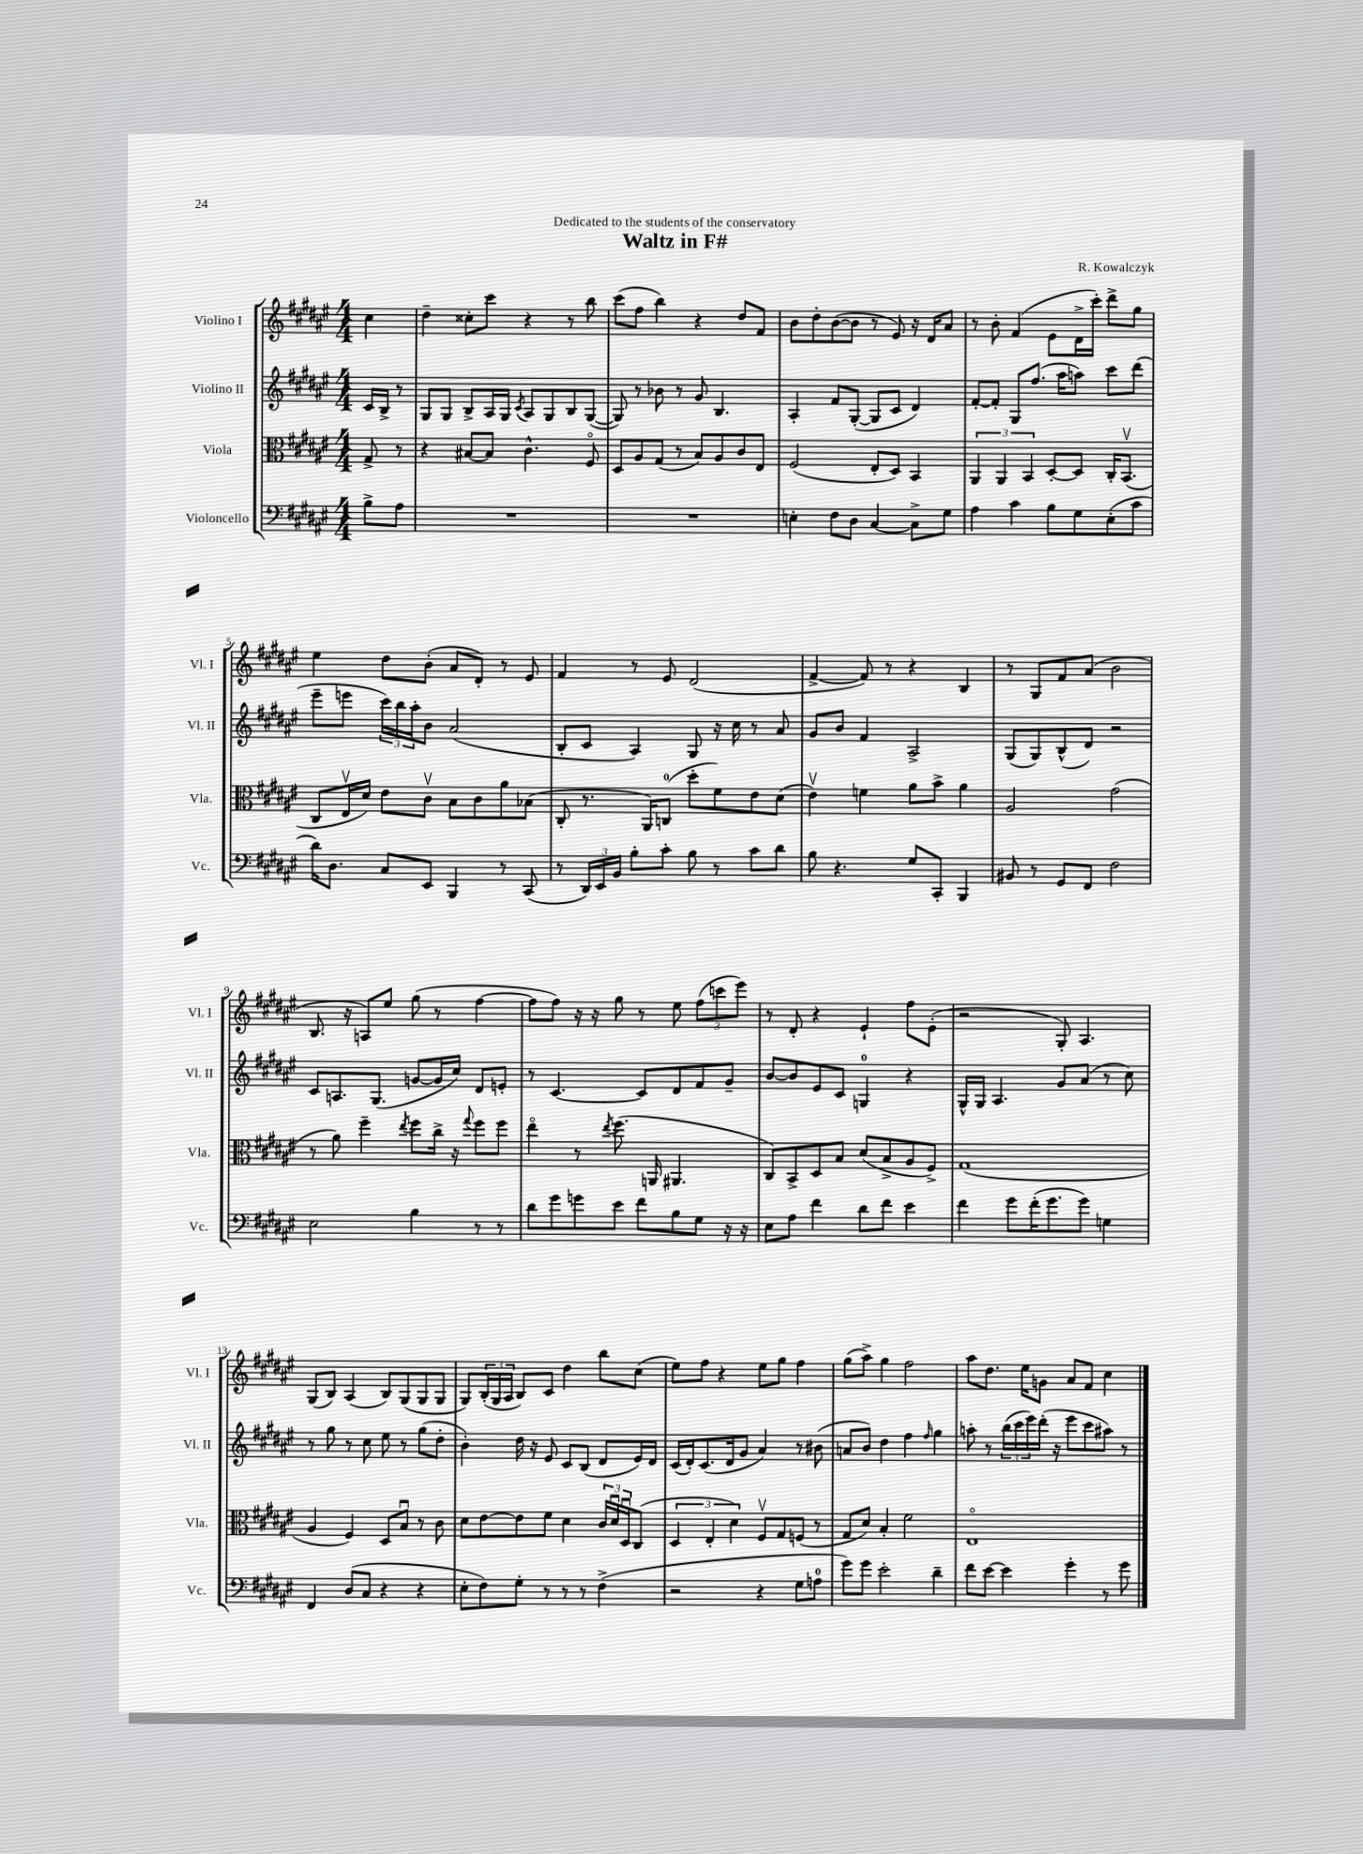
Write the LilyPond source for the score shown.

\header { title = "Waltz in F#" composer = "R. Kowalczyk" dedication = "Dedicated to the students of the conservatory" }
<<
\new StaffGroup <<
\new Staff = "s0" \with { instrumentName = "Violino I" shortInstrumentName = "Vl. I" } {
    \clef treble \key fis \major \numericTimeSignature \time 4/4 \partial 4
    cis''4 |
    dis''4-- cisis''8-. cis'''8 r4 r8 b''8 |
    cis'''8( fis''8 b''4) r4 dis''8 fis'8 |
    b'8 dis''8-. b'8~( b'8 r8 eis'8) r16 dis'16 ais'8 |
    r8 b'8-. fis'4( eis'8 dis'16-> cis'''16-.) dis'''8-> gis''8 |
    eis''4 dis''8 b'8-.( ais'8 dis'8-.) r8 eis'8 |
    fis'4 r8 eis'8 dis'2( |
    fis'4~-> fis'8) r8 r4 b4 |
    r8 gis8 fis'8 ais'8( b'2 |
    b8. r16 a8) eis''8 gis''8( r8 fis''4~ |
    fis''8 fis''8) r16 r16 gis''8 r8 eis''8 \tuplet 3/2 { fis''8( c'''8 eis'''8) } |
    r8 dis'8-. r4 eis'4-! fis''8 eis'8-.( |
    r2 gis8-.) ais4. |
    gis8( b8) ais4( b8) gis8( gis8 gis8 |
    gis8) \tuplet 3/2 { b16-.( gis16 ais16 } b8) cis'8 dis''4 b''8 cis''8( |
    eis''8) fis''8 r4 eis''8 gis''8 fis''4 |
    gis''8( ais''8->) gis''4 fis''2 |
    ais''8 dis''8. eis''16 g'8 ais'8 fis'8 cis''4 \bar "|." |
}
\new Staff = "s1" \with { instrumentName = "Violino II" shortInstrumentName = "Vl. II" } {
    \clef treble \key fis \major \numericTimeSignature \time 4/4 \partial 4
    cis'16 b16-> r8 |
    gis8 gis8 b8-> ais16 gis16 \acciaccatura { cis'8 } ais8 gis8 b8 gis8~( |
    gis8) r8 bes'8 r8 gis'8 b4. |
    ais4-. fis'8 gis8~-.( gis8 cis'8 dis'4) |
    fis'8~-. fis'8-. gis8 fis''8.( ais''16 a''8) cis'''8 dis'''8( |
    eis'''8-- e'''8 \tuplet 3/2 { cis'''16) b''16 ais''16-. } b'8 ais'2( |
    b8-. cis'8 ais4) gis8 r16 cis''16 r8 ais'8 |
    gis'8 b'8 fis'4 ais2-> |
    gis8( gis8) b8-^( dis'8) r2 |
    cis'8 a8. gis8.( g'8~ g'16 cis''16) dis'8 e'8-. |
    r8 cis'4.~ cis'8 dis'8 fis'8 gis'8-- |
    b'8~ b'8 eis'8 cis'8 g4-0 r4 |
    gis16-^ gis16 ais4. gis'8 ais'8( r8 cis''8) |
    r8 gis''8 r8 cis''8 eis''8 r8 gis''8( dis''8-. |
    b'4-.) dis''16 r16 eis'8 cis'8 b8( dis'8 eis'16) dis'16 |
    cis'16( dis'16-.) cis'8.( dis'16 gis'8 ais'4) r8 bis'8( |
    a'8 b'8) dis''4 fis''4 \grace { fis''16 } gis''4 |
    a''8-. r8 \tuplet 3/2 { b''16( cis'''16 eis'''16) } dis'''16-.( r16 eis'''8 cis'''8 ais''8) r8 \bar "|." |
}
\new Staff = "s2" \with { instrumentName = "Viola" shortInstrumentName = "Vla." } {
    \clef alto \key fis \major \numericTimeSignature \time 4/4 \partial 4
    gis8-> r8 |
    r4 bis8~ bis8 cis'4.-^ fis8\flageolet |
    dis8 ais8 gis8( r8 b8) ais8 cis'8 eis8 |
    fis2( eis8-. dis8) b,4 |
    \tuplet 3/2 { ais,4 ais,4 b,4 } dis8~-. dis8 cis16-. b,8.\upbow( |
    cis8 eis16\upbow dis'16) eis'8 cis'8\upbow b8 cis'8 ais'8 bes8( |
    cis8-. r8. ais,16) c8-0( dis''8-. fis'8) eis'8 dis'8( |
    eis'4\upbow) f'4 ais'8 b'8-> ais'4 |
    ais2 gis'2( |
    r8 ais'8) fis''4-- \acciaccatura { eis''8 } fis''8 cis''16-> r16 \appoggiatura { gis''8 } fis''8 fis''8 |
    eis''4\flageolet r8 \acciaccatura { eis''8 } fis''8.( a,16 ais,4. |
    cis8) b,8-> dis8 b8 dis'8( b8-> ais8 fis8->) |
    gis1( |
    ais4 fis4) dis8 b8\downbow r8 cis'8 |
    dis'8 eis'8~ eis'8 fis'8 dis'4 \tuplet 3/2 { cis'16 dis'16\downbow dis16\downbow } cis8( |
    \tuplet 3/2 { dis4 eis4-. dis'4) } fis8\upbow gis8 f8( r8 |
    gis8 dis'8) b4-. fis'2 |
    eis1\flageolet \bar "|." |
}
\new Staff = "s3" \with { instrumentName = "Violoncello" shortInstrumentName = "Vc." } {
    \clef bass \key fis \major \numericTimeSignature \time 4/4 \partial 4
    b8-> ais8 |
    R1 |
    R1 |
    e4-. fis8 dis8 cis4~ cis8-> gis8 |
    ais4 cis'4 b8 gis8 eis8-.( cis'8 |
    dis'16) dis8. cis8 eis,8 b,,4 r8 cis,8( |
    r8 \tuplet 3/2 { dis,16) eis,16 b,16 } b8-. cis'8-. b8 r8 cis'8 dis'8 |
    b8 r4. gis8 cis,8-. b,,4 |
    bis,8 r8 gis,8 fis,8 fis2 |
    eis2 b4 r8 r8 |
    dis'8 gis'8 g'8 eis'8 fis'8 b8 gis8 r16 r16 |
    eis8 ais8 fis'4 dis'8 fis'8 eis'4 |
    fis'4 gis'8 fis'16-.( gis'8. gis'8) g4 |
    fis,4 dis8( cis8 r4 r4 |
    eis8-. fis8) gis8-. r8 r8 r8 fis4->( |
    r2 r4 gis8 a8-0 |
    gis'8) gis'8 eis'2-. dis'4-- |
    fis'8 eis'8~ eis'4 gis'4-. r8 gis'8 \bar "|." |
}
>>
>>
